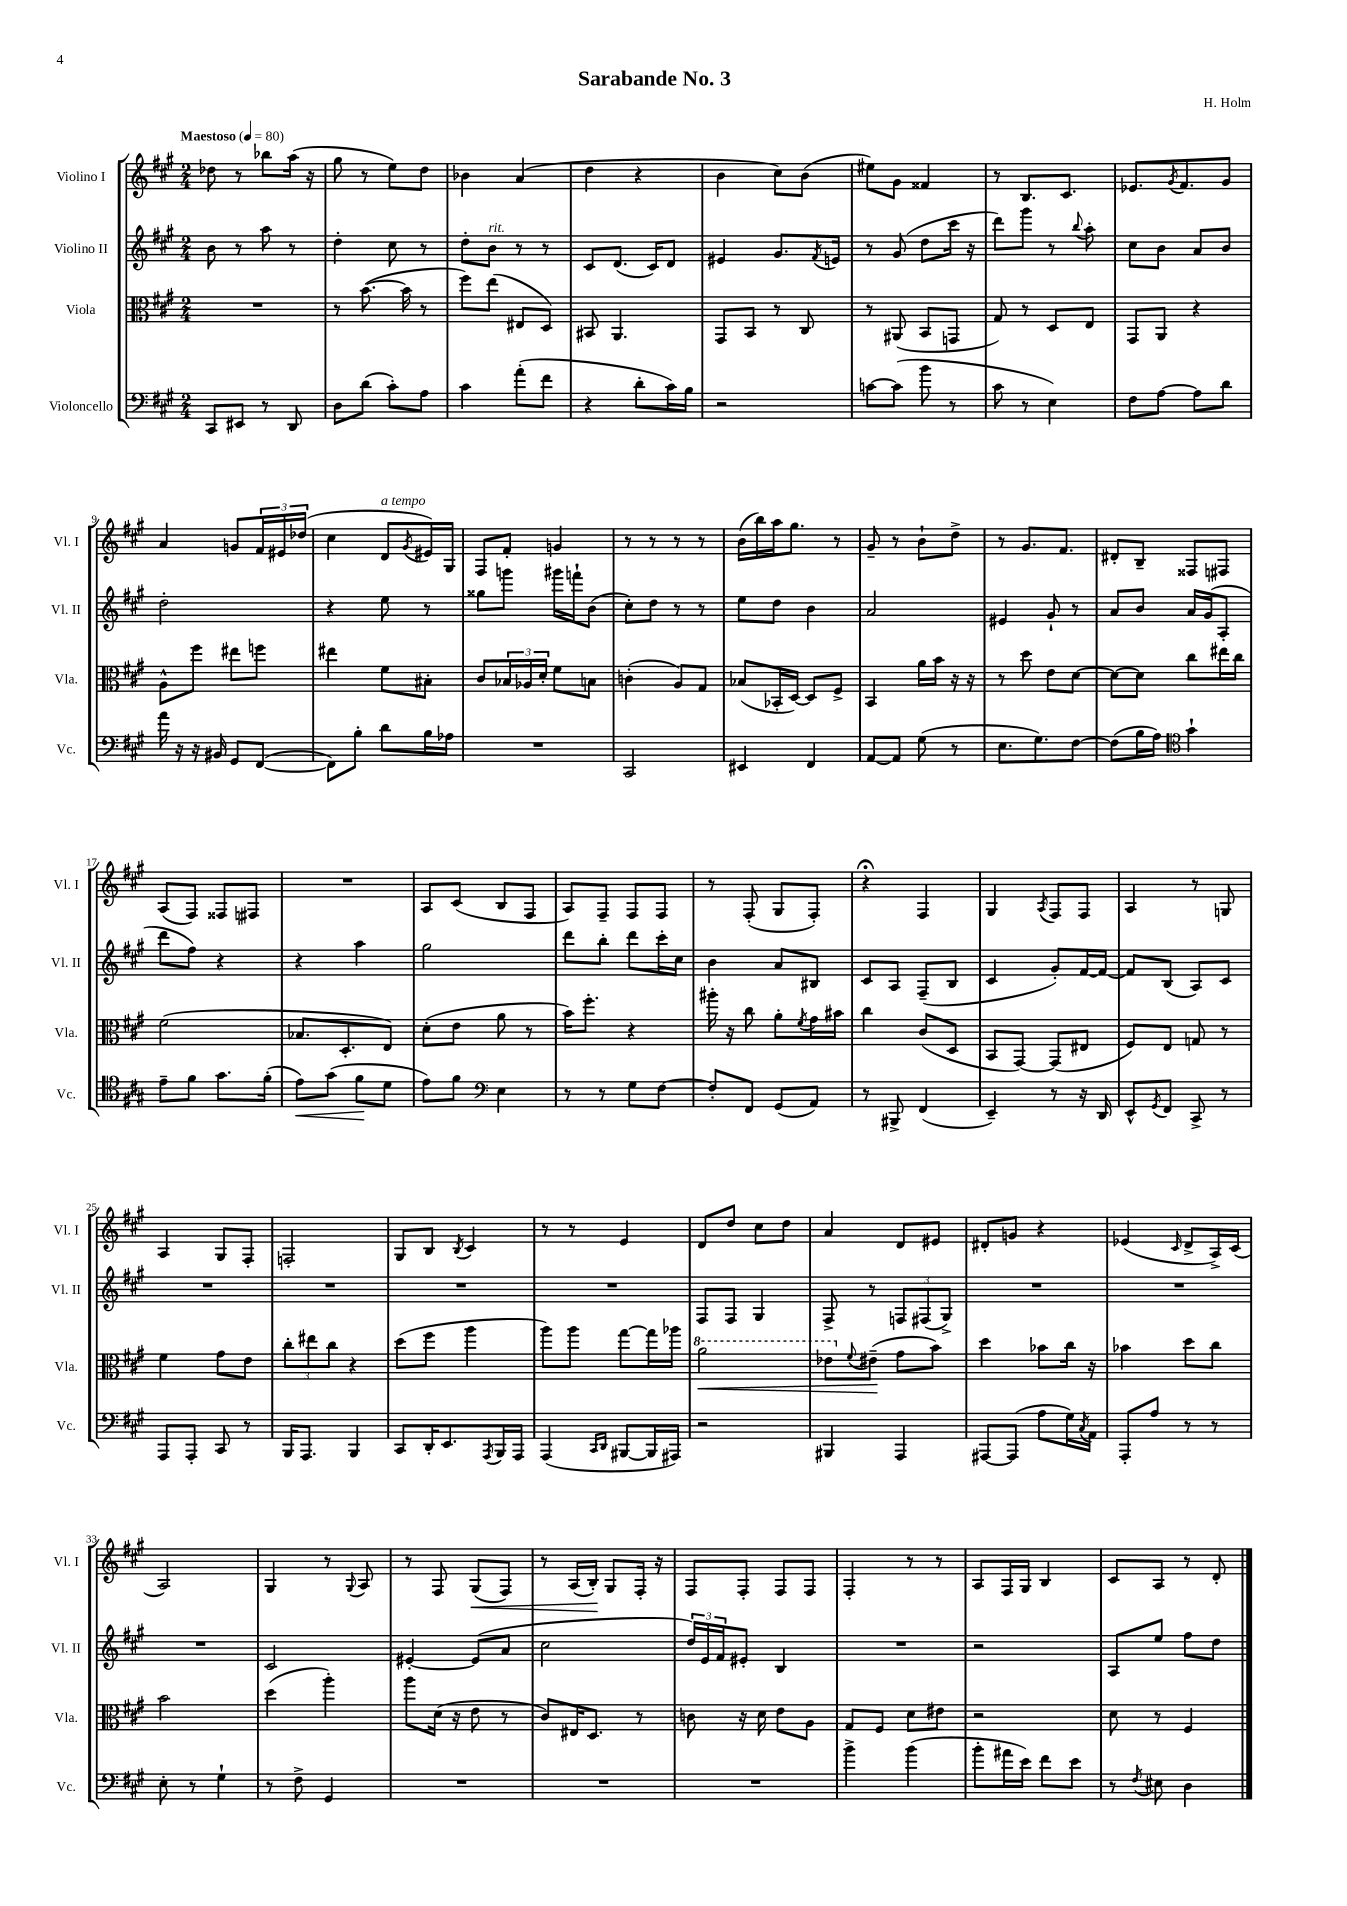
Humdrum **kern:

**kern	**kern	**kern	**kern
*staff4	*staff3	*staff2	*staff1
*clefF4	*clefC3	*clefG2	*clefG2
*k[f#c#g#]	*k[f#c#g#]	*k[f#c#g#]	*k[f#c#g#]
*M2/4	*M2/4	*M2/4	*M2/4
*MM80	*MM80	*MM80	*MM80
8CC#	2r	8b	8dd-
8EE#	.	8r	8r
8r	.	8aa	8bb-
8DD	.	8r	(16aa
.	.	.	16r
=	=	=	=
8D	8r	4dd'	8gg#
(8d	([8.b	.	8r
8c#')	.	8cc#	8ee)
.	16b]	.	.
8A	8r	8r	8dd
=	=	=	=
4c#	8ff#)	8dd'	4b-
.	(8ee	8b	.
(8a'	8E#	8r	(4a
8f#	8D)	8r	.
=	=	=	=
4r	8BB#	8c#	4dd
.	4.AA	(8.d	.
8d'	.	.	4r
.	.	16c#)	.
16c#)	.	8d	.
16B	.	.	.
=	=	=	=
2r	8GG#	4e#	4b
.	8BB	.	.
.	8r	8.g#	8cc#)
.	8C#	.	(8b
.	.	8qf#	.
.	.	16e	.
=	=	=	=
[8c	8r	8r	8ee#)
(8c]	(8AA#	(8g#	8g#
8b	8BB	8dd	4f##
8r	8GG	16ccc#	.
.	.	16r	.
=	=	=	=
8c#	8G#)	8ddd)	8r
8r	8r	8ggg#	8.B
4E)	8D	8r	.
.	.	.	8.c#
.	.	8qqbb	.
.	8E	8aa'	.
=	=	=	=
8F#	8GG#	8cc#	8.e-
[8A	8AA	8b	.
.	.	.	8qg#
.	.	.	8.f#
8A]	4r	8a	.
8d	.	8b	8g#
=	=	=	=
16a	8A^^	2dd'	4a
16r	.	.	.
16r	8ff#	.	.
16BB#	.	.	.
8GG#	8ee#	.	8g
([8FF#	8ff	.	24f#
.	.	.	24e#
.	.	.	(24dd-
=	=	=	=
8FF#])	4ee#	4r	4cc#
8B'	.	.	.
8d	8f#	8ee	8d
.	.	.	8qg#
16B	8B#'	8r	16e#)
16A-	.	.	16G#
=	=	=	=
2r	8c#	8gg##	8F#
.	24B-	8ggg	8f#'
.	24A-	.	.
.	24d'	.	.
.	8f#	16ggg#	4g
.	.	16fff`	.
.	8B	(8b	.
=	=	=	=
2CC#	(4c'	8cc#')	8r
.	.	8dd	8r
.	8A)	8r	8r
.	8G#	8r	8r
=	=	=	=
4EE#	(8B-	8ee	(16b
.	.	.	16bb)
.	16BB-'	8dd	16aa
.	[16D)	.	8.gg#
4FF#	8D]	4b	.
.	8F#^	.	8r
=	=	=	=
[8AA	4BB	2a	8g#~
8AA]	.	.	8r
(8G#	16a	.	8b`
.	16b	.	.
8r	16r	.	8dd^
.	16r	.	.
=	=	=	=
8.E	8r	4e#	8r
.	8dd	.	8.g#
8.G#)	.	.	.
.	8e	8g#`	.
.	.	.	8.f#
[8F#	[8d	8r	.
=	=	=	=
(8F#]	8d_	8a	8d#'
16B	8d]	8b	8B~
16A)	.	.	.
*clefC4	*	*	*
4g#`	8cc#	16a	8F##
.	.	(16g#	.
.	16ee#	8A'	8F#
.	16cc#	.	.
=	=	=	=
8e~	(2f#	8ddd	(8A
8f#	.	8ff#)	8F#)
8.g#	.	4r	8F##
.	.	.	8F#
(16f#'	.	.	.
=	=	=	=
8e)	8.B-	4r	2r
(8g#	.	.	.
.	8.D'	.	.
8f#	.	4aa	.
8d	8E)	.	.
=	=	=	=
8e)	(8d'	2gg#	8A
8f#	8e	.	(8c#
*clefF4	*	*	*
4E	8a	.	8B
.	8r	.	8F#
=	=	=	=
8r	16b)	8ddd	8A)
.	8.ff#'	.	.
8r	.	8bb'	8F#~
8G#	4r	8ddd	8F#
[8F#	.	16ccc#'	8F#
.	.	16cc#	.
=	=	=	=
8F#']	16aa#'	4b	8r
.	16r	.	.
8FF#	8cc#	.	(8F#'
(8GG#	8a'	8a	8G#
.	8qf#	.	.
8AA)	16g#	8B#	8F#')
.	16b#	.	.
=	=	=	=
8r	4cc#	8c#	4r;
8BBB#^	.	8A	.
(4FF#	(8c#	(8F#~	4F#
.	8D	8B	.
=	=	=	=
4EE~)	8BB	4c#	4G#
.	[8GG#)	.	.
.	.	.	8qA
8r	(8GG#]	8g#')	8F#
16r	8E#	[16f#	8F#
16DD	.	16f#_	.
=	=	=	=
8EE^^	8F#)	8f#]	4A
8qGG#	.	.	.
8FF#	8E	(8B	.
8CC#^	8G	8A)	8r
8r	8r	8c#	8G
=	=	=	=
8AAA	4f#	2r	4A
8AAA'	.	.	.
8CC#	8g#	.	8G#
8r	8e	.	8F#'
=	=	=	=
16BBB	12cc#'	2r	2F'
8.AAA	.	.	.
.	12ee#	.	.
.	12cc#	.	.
4BBB	4r	.	.
=	=	=	=
8CC#	(8dd	2r	8G#
16DD'	8ff#	.	8B
8.EE	.	.	.
.	.	.	8qB
.	4aa	.	4c#
8qAAA	.	.	.
16BBB	.	.	.
16AAA	.	.	.
=	=	=	=
(4AAA	8aa)	2r	8r
.	8aa	.	8r
16qqCC#	.	.	.
16qqDD	.	.	.
[8BBB#	[8gg#	.	4e
16BBB#]	16gg#]	.	.
16AAA#)	16aa-	.	.
=	=	=	=
2r	2aa	8F#	8d
.	.	8F#	8dd
.	.	4G#	8cc#
.	.	.	8dd
=	=	=	=
4BBB#	8ee-	8F#^	4a
.	8qqf#	.	.
.	(8e#~	8r	.
4AAA	8g#	12F	8d
.	.	(12F#	.
.	8b)	.	8e#
.	.	12G#^)	.
=	=	=	=
[8AAA#	4dd	2r	8d#'
(8AAA#]	.	.	8g
8A	8b-	.	4r
16G#)	16cc#	.	.
8qC#	.	.	.
16AA	16r	.	.
=	=	=	=
8AAA'	4b-	2r	(4e-
8A	.	.	.
.	.	.	16qqc#
8r	8dd	.	8d^
8r	8cc#	.	16A^)
.	.	.	(16c#
=	=	=	=
8E'	2b	2r	2A)
8r	.	.	.
4G#`	.	.	.
=	=	=	=
8r	(4dd	2c#	4G#
8F#^	.	.	.
4GG#	4aa')	.	8r
.	.	.	8qqG#
.	.	.	8A
=	=	=	=
2r	8aa	[4e#'	8r
.	(16d	.	8F#
.	16r	.	.
.	8e	(8e#]	(8G#
.	8r	8a	8F#)
=	=	=	=
2r	8c#)	2cc#	8r
.	16E#	.	(16A
.	8.D	.	16B')
.	.	.	8G#
.	8r	.	16F#'
.	.	.	16r
=	=	=	=
2r	8c	24dd)	8F#
.	.	24e	.
.	.	24f#	.
.	16r	8e#'	8F#'
.	16d	.	.
.	8e	4B	8F#
.	8A	.	8F#
=	=	=	=
4b^	8G#	2r	4F#'
.	8F#	.	.
(4b	8d	.	8r
.	8e#	.	8r
=	=	=	=
8b'	2r	2r	8A
16a#	.	.	16F#
16e)	.	.	16G#
8f#	.	.	4B
8e	.	.	.
=	=	=	=
8r	8d	8A	8c#
8qF#	.	.	.
8E#	8r	8ee	8A
4D	4F#	8ff#	8r
.	.	8dd	8d'
==	==	==	==
*-	*-	*-	*-
